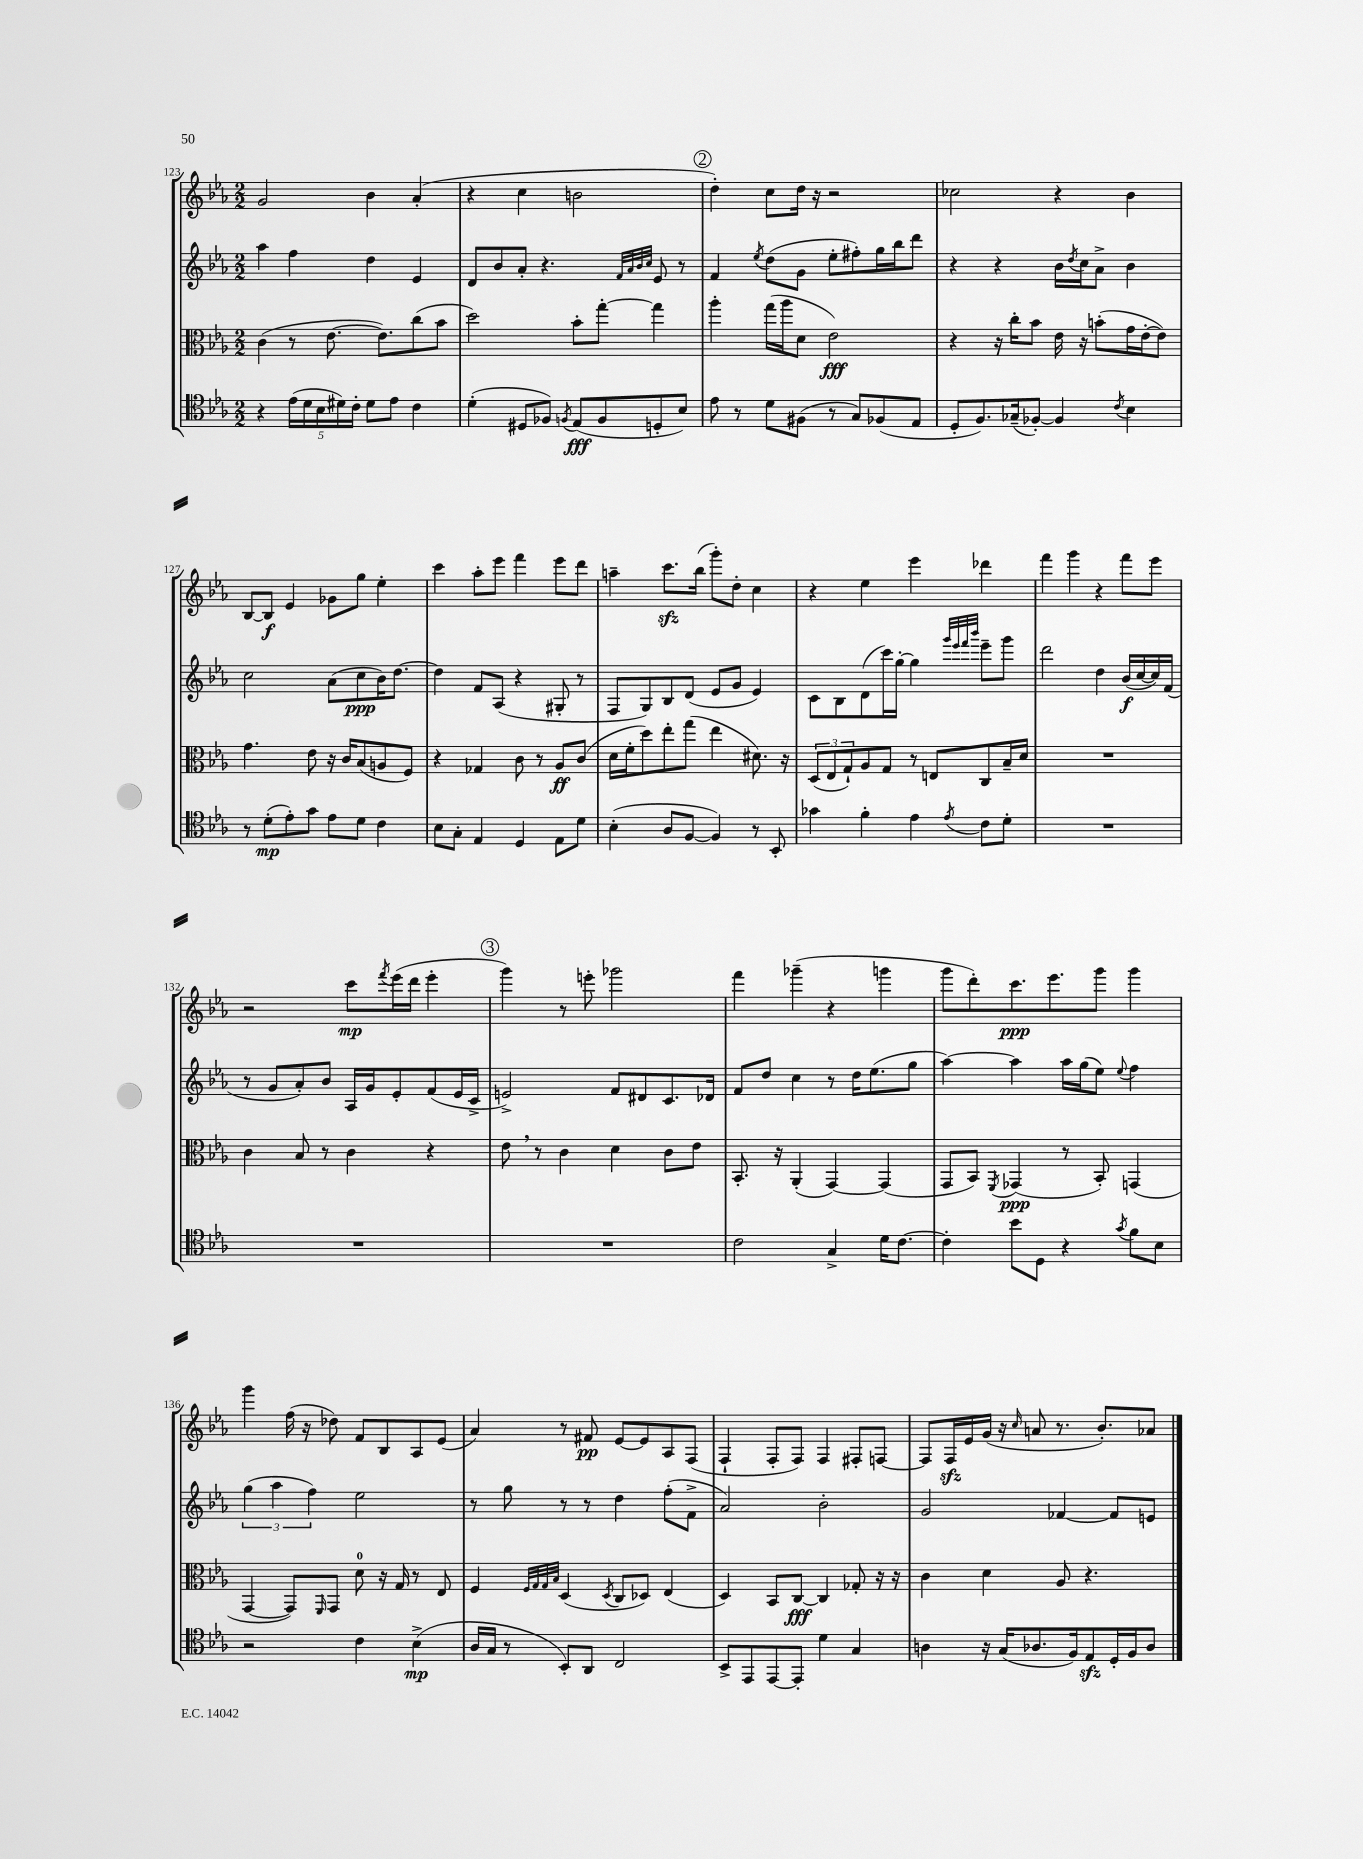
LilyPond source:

<<
\new StaffGroup <<
\new Staff = "s0" {
    \clef treble \key ees \major \numericTimeSignature \time 2/2
    g'2 bes'4 aes'4-.( |
    r4 c''4 b'2 |
    \mark \markup { \circle "2" } d''4-.) c''8 d''16 r16 r2 |
    ces''2 r4 bes'4 |
    bes8~ bes8\f ees'4 ges'8 g''8 ees''4-. |
    c'''4 aes''8-. ees'''8 f'''4 ees'''8 d'''8 |
    a''4-- c'''8.\sfz bes''16( g'''8-.) d''8-. c''4 |
    r4 ees''4 ees'''4 des'''4 |
    f'''4 g'''4 r4 f'''8 ees'''8 |
    r2 c'''8\mp \acciaccatura { f'''8 } ees'''16( d'''16 ees'''4-. |
    \mark \markup { \circle "3" } g'''4) r8 e'''8-. ges'''2 |
    f'''4 ges'''4--( r4 g'''4 |
    g'''8 d'''8-.) c'''8.\ppp ees'''8. g'''8 g'''4 |
    g'''4 f''16( r16 des''8) f'8 bes8 aes8 ees'8( |
    aes'4) r8 fis'8\pp ees'8~ ees'8 aes8 f8( |
    f4-! f8-. f8) f4 fis8-. f8~ |
    f8 f16\sfz ees'16 g'16( r16 \grace { c''16 } a'8 r8. bes'8.-.) aes'8 \bar "|." |
}
\new Staff = "s1" {
    \clef treble \key ees \major \numericTimeSignature \time 2/2
    aes''4 f''4 d''4 ees'4 |
    d'8 bes'8 aes'8-. r4. \grace { f'32 aes'32 bes'32 c''32 } ees'8 r8 |
    \mark \markup { \circle "2" } f'4 \acciaccatura { ees''8 } d''8( g'8 ees''8-. fis''8-.) g''16 bes''16 d'''8 |
    r4 r4 bes'16 \acciaccatura { d''8 } c''16 aes'8-> bes'4 |
    c''2 aes'8( c''8\ppp bes'16) d''8.~ |
    d''4 f'8 aes8( r4 gis8-. r8 |
    f8 g8) bes8 d'8( ees'8 g'8 ees'4) |
    c'8 bes8 d'8( c'''16) g''16~-. g''4 \grace { g'''32 ees'''32 f'''32 bes'''32 } ees'''8-- g'''8 |
    d'''2 d''4 bes'16\f( c''16~ c''16) f'16( |
    r8 g'8 aes'8-.) bes'8 aes16 g'16 ees'8-. f'8( ees'16 c'16-> |
    \mark \markup { \circle "3" } e'2->) f'8 dis'8 c'8. des'16 |
    f'8 d''8 c''4 r8 d''16 ees''8.( g''8 |
    aes''4~) aes''4 aes''16 g''16( ees''8) \appoggiatura { ees''8 } f''4 |
    \tuplet 3/2 { g''4( aes''4 f''4) } ees''2 |
    r8 g''8 r8 r8 d''4 f''8-.( f'8-> |
    aes'2) bes'2-. |
    g'2 fes'4~ fes'8 e'8 \bar "|." |
}
\new Staff = "s2" {
    \clef alto \key ees \major \numericTimeSignature \time 2/2
    c'4( r8 ees'8.~ ees'8.) c''8( bes'8 |
    d''2) bes'8-. g''8~-. g''4 |
    \mark \markup { \circle "2" } aes''4-. g''16( aes''16 d'8 ees'2\fff) |
    r4 r16 c''16-. bes'8 ees'16 r16 b'8-.( g'16 ees'16~-. ees'8) |
    g'4. ees'8 r16 c'16 bes8( a8 f8) |
    r4 ges4 c'8 r8 aes8\ff c'8( |
    d'16 f'16-. d''8) ees''8-. g''8( ees''4 dis'8.) r16 |
    \tuplet 3/2 { d8( ees8 g8-!) } aes8 g8 r8 e8 c8 bes16-- d'16 |
    R1 |
    c'4 bes8 r8 c'4 r4 |
    \mark \markup { \circle "3" } ees'8 \breathe r8 c'4 d'4 c'8 ees'8 |
    bes,8.-. r16 aes,4-.( g,4~) g,4( |
    g,8 bes,8) \acciaccatura { f,8 } ges,4\ppp( r8 bes,8-.) g,4( |
    g,4~ g,8) \grace { f,16 } g,8 d'8-0 r16 g16 r8 ees8 |
    f4 \grace { f32 g32 g32 bes32 } d4( \acciaccatura { d8 } c8 des8) ees4( |
    d4) bes,8 c8~\fff c4 ges8-. r16 r16 |
    c'4 d'4 aes8 r4. \bar "|." |
}
\new Staff = "s3" {
    \clef tenor \key ees \major \numericTimeSignature \time 2/2
    r4 \tuplet 5/4 { ees'16( d'16 bes16 dis'16) c'16-. } dis'8 ees'8 c'4 |
    d'4-.( dis8 fes8) \acciaccatura { f8 } ees8\fff( f8 d8-. bes8) |
    \mark \markup { \circle "2" } ees'8 r8 d'8 fis8( r8 g8) fes8( ees8 |
    d8-. f8.) ges16--( fes8~-.) fes4 \acciaccatura { c'8 } bes4 |
    r8 d'8-.\mp( ees'8-.) g'8 ees'8 d'8 c'4 |
    bes8 g8-. ees4 d4 ees8 d'8 |
    bes4-.( aes8 f8~ f4) r8 bes,8-. |
    ges'4 f'4-. ees'4 \acciaccatura { ees'8 } c'8 d'8-. |
    R1 |
    R1 |
    \mark \markup { \circle "3" } R1 |
    c'2 g4-> d'16 c'8.~ |
    c'4-. bes'8 d8 r4 \acciaccatura { g'8 } f'8 bes8 |
    r2 c'4 bes4->\mp( |
    aes16 g16 r8 bes,8-.) aes,8 c2 |
    bes,8-> ees,8 ees,8~ ees,8-. d'4 g4 |
    a4 r16 g16( aes8. f16) ees8\sfz d16-. f16 aes8 \bar "|." |
}
>>
>>
\layout { \context { \Score currentBarNumber = #123 } }
